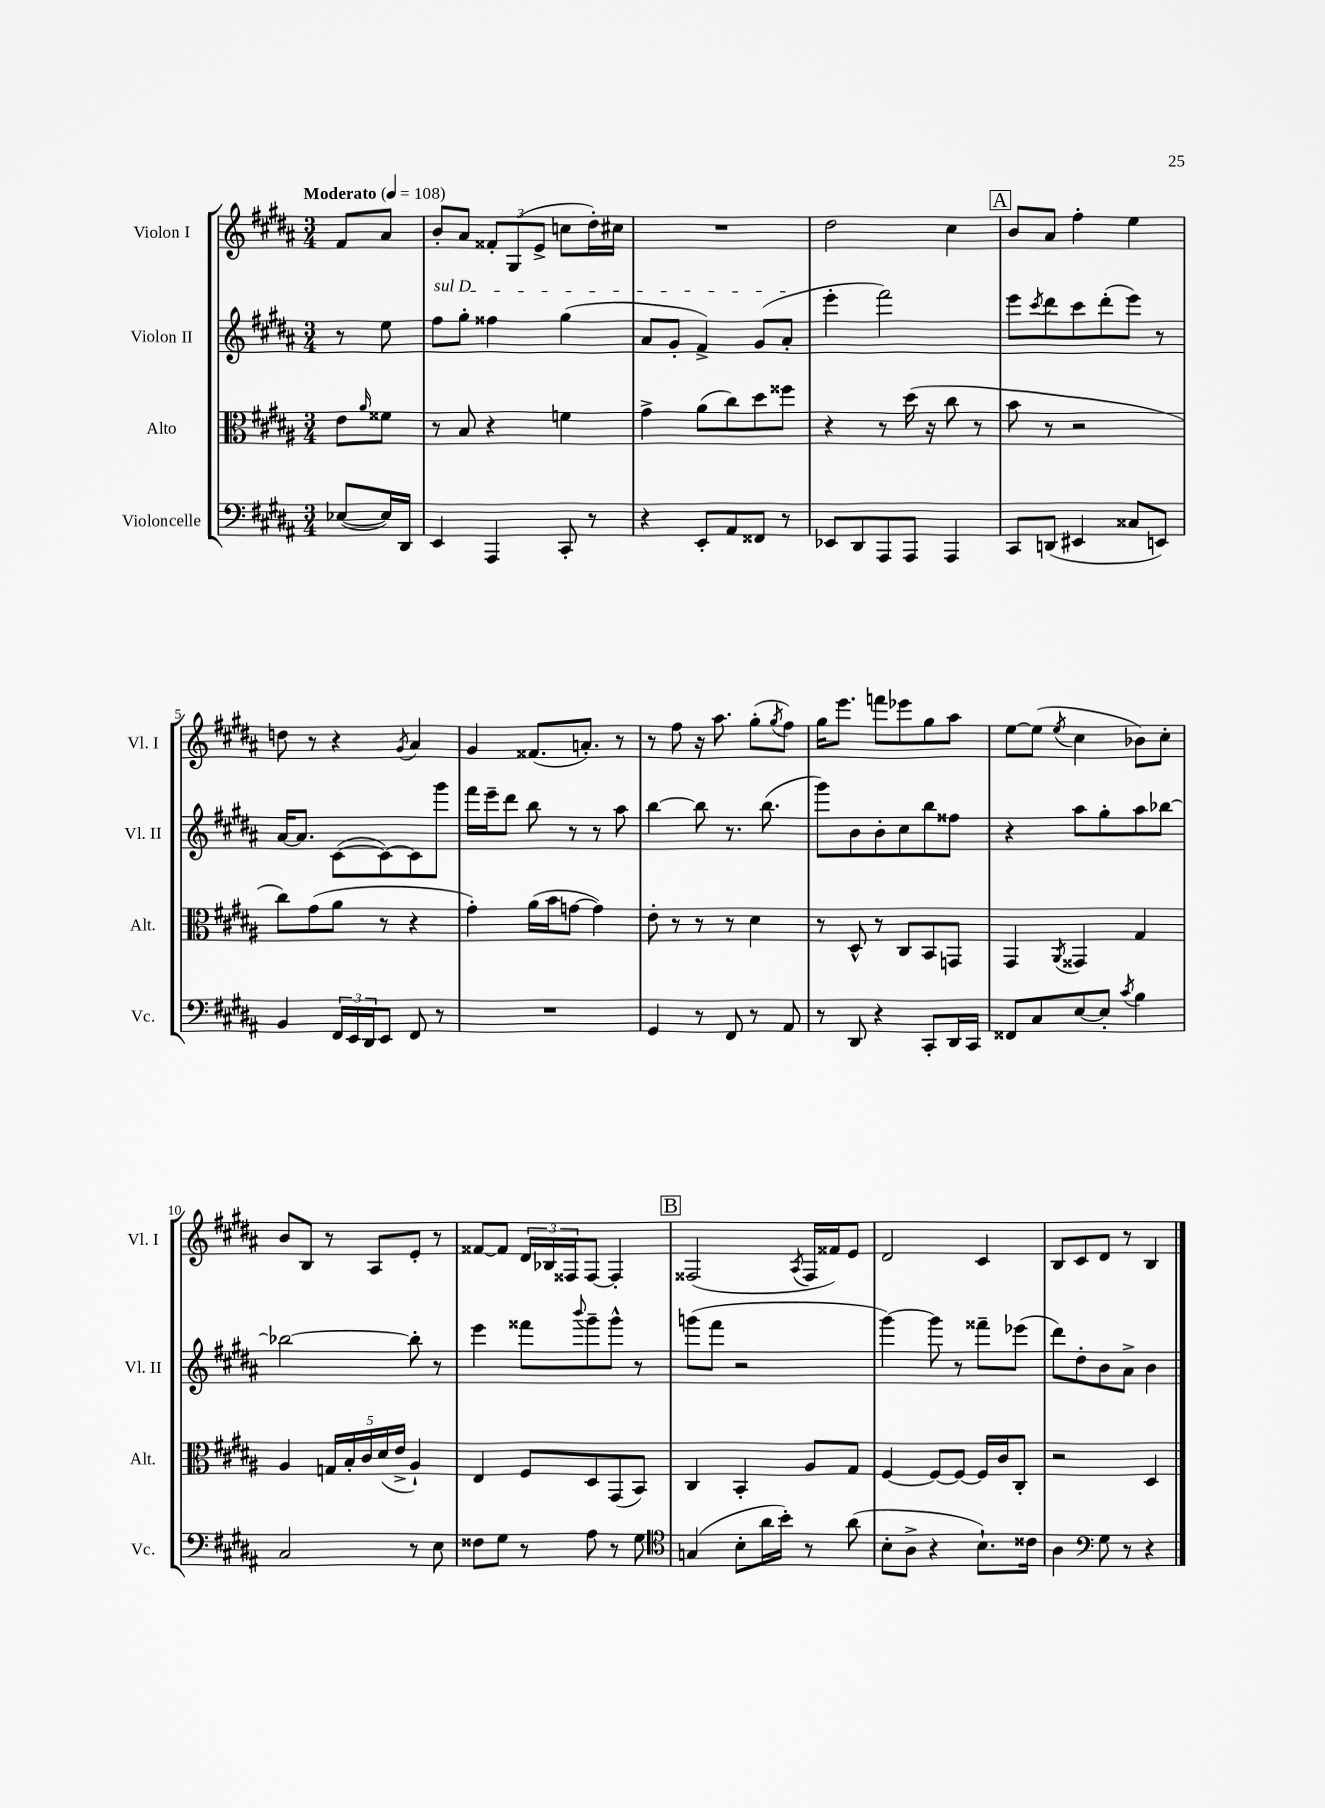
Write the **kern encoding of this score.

**kern	**kern	**kern	**kern
*staff4	*staff3	*staff2	*staff1
*clefF4	*clefC3	*clefG2	*clefG2
*k[f#c#g#d#a#]	*k[f#c#g#d#a#]	*k[f#c#g#d#a#]	*k[f#c#g#d#a#]
*M3/4	*M3/4	*M3/4	*M3/4
*MM108	*MM108	*MM108	*MM108
([8E-	8e	8r	8f#
.	16qqa#	.	.
16E-])	8f##	8ee	8a#
16DD#	.	.	.
=	=	=	=
4EE	8r	8ff#	8b'
.	8B	8gg#'	8a#
4AAA#	4r	4ff##	12f##'
.	.	.	(12G#
.	.	.	12e^
8CC#'	4f	(4gg#	8cc
8r	.	.	16dd#')
.	.	.	16cc#
=	=	=	=
4r	4g#^	8a#	2.r
.	.	8g#'	.
8EE'	(8a#	4f#^)	.
8AA#	8cc#)	.	.
8FF##	8dd#	(8g#	.
8r	8ff##	8a#'	.
=	=	=	=
8EE-	4r	4eee'	2dd#
8DD#	.	.	.
8AAA#	8r	2fff#)	.
8AAA#	(16dd#	.	.
.	16r	.	.
4AAA#	8cc#	.	4cc#
.	8r	.	.
=	=	=	=
8CC#	8b	8eee	8b
.	.	8qccc#	.
(8DD	8r	8ddd#	8a#
4EE#	2r	8ccc#	4ff#'
.	.	(8ddd#'	.
8C##	.	8eee)	4ee
8EE)	.	8r	.
=	=	=	=
4BB	8cc#)	[16a#	8dd
.	.	8.a#]	.
.	(8g#	.	8r
24FF#	8a#	([8c#	4r
24EE	.	.	.
24DD#	.	.	.
8EE	8r	8c#_)	.
.	.	.	8qg#
8FF#	4r	8c#]	4a#
8r	.	8ggg#	.
=	=	=	=
2.r	4g#')	16fff#	4g#
.	.	16eee~	.
.	.	8ddd#	.
.	(16a#	8bb	(8.f##
.	16b	.	.
.	[8g	8r	.
.	.	.	8.a')
.	4g])	8r	.
.	.	8aa#	8r
=	=	=	=
4GG#	8e'	[4bb	8r
.	8r	.	8ff#
8r	8r	8bb]	16r
.	.	.	8.aa#
8FF#	8r	8.r	.
8r	4d#	.	(8gg#'
.	.	(8.bb	.
.	.	.	8qgg#
8AA#	.	.	8ff#)
=	=	=	=
8r	8r	8ggg#)	16gg#
.	.	.	8.eee
8DD#	8D#^^	8b	.
4r	8r	8b'	8fff
.	8C#	8cc#	8eee-
8CC#'	8BB	8bb	8gg#
16DD#	8GG	8ff##	8aa#
16CC#	.	.	.
=	=	=	=
8FF##	4GG#	4r	[8ee
8C#	.	.	(8ee]
.	8qAA#	.	8qee
[8E	4GG##	8aa#	4cc#
8E']	.	8gg#'	.
8qc#	.	.	.
4B	4G#	8aa#	8b-)
.	.	[8bb-	8cc#'
=	=	=	=
2C#	4A#	2bb-_	8b
.	.	.	8B
.	20G	.	8r
.	20B'	.	.
.	20c#	.	.
.	.	.	8A#
.	(20d#	.	.
.	20e^	.	.
8r	4A#`)	8bb-']	8e'
8E	.	8r	8r
=	=	=	=
8F##	4E	4eee	[8f##
8G#	.	.	8f##]
8r	8F#	8fff##	24d#
.	.	.	24B-
.	.	.	24F##
.	.	8qqbbb	.
8A#	8D#	8ggg#~	[8F##
8r	(8GG#	8ggg#^^	4F##']
8G#	8BB)	8r	.
=	=	=	=
*clefC4	*	*	*
(4G	4C#	(8ggg	(2F##
.	.	8fff#	.
8B'	4BB'	2r	.
16a#	.	.	.
16b')	.	.	.
.	.	.	8qA#
8r	8A#	.	16F##
.	.	.	16f##)
(8a#	8G#	.	8e
=	=	=	=
8B'	[4F#	[4ggg#)	2d#
8A#^	.	.	.
4r	8F#_	8ggg#]	.
.	8F#_	8r	.
8.B`)	16F#]	8fff##~	4c#
.	16c#	.	.
.	8C#'	(8eee-	.
16c##	.	.	.
=	=	=	=
4A#	2r	8ddd#)	8B
.	.	8dd#'	8c#
*clefF4	*	*	*
8G#	.	8b	8d#
8r	.	8a#^	8r
4r	4D#	4b	4B
==	==	==	==
*-	*-	*-	*-
